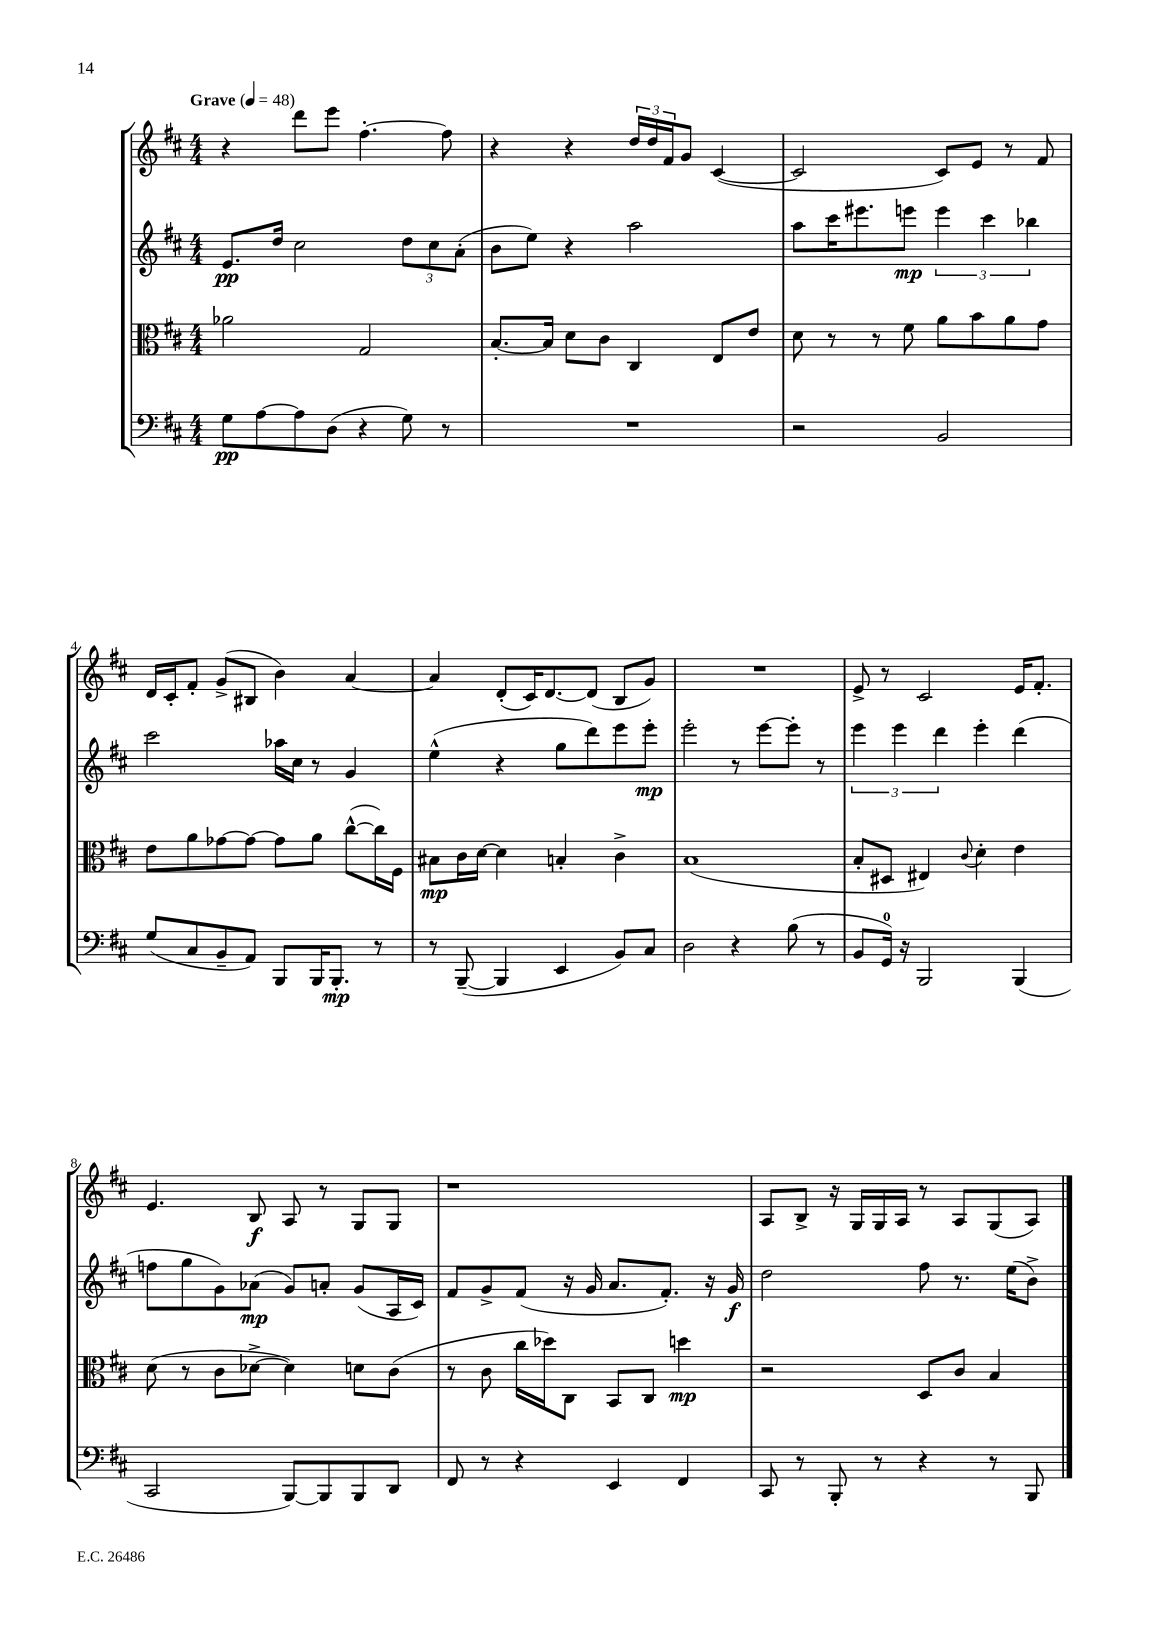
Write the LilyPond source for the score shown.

<<
\new StaffGroup <<
\new Staff = "s0" {
    \clef treble \key d \major \numericTimeSignature \time 4/4 \tempo "Grave" 4 = 48
    r4 d'''8 e'''8 fis''4.~-. fis''8 |
    r4 r4 \tuplet 3/2 { d''16 d''16 fis'16 } g'8 cis'4~( |
    cis'2 cis'8) e'8 r8 fis'8 |
    d'16 cis'16-. fis'8-. g'8->( bis8 b'4) a'4~ |
    a'4 d'8-.( cis'16) d'8.~ d'8( b8 g'8) |
    R1 |
    e'8-> r8 cis'2 e'16 fis'8.-. |
    e'4. b8\f a8 r8 g8 g8 |
    r1 |
    a8 b8-> r16 g16 g16 a16 r8 a8 g8( a8) \bar "|." |
}
\new Staff = "s1" {
    \clef treble \key d \major \numericTimeSignature \time 4/4
    e'8.\pp d''16 cis''2 \tuplet 3/2 { d''8 cis''8 a'8-.( } |
    b'8 e''8) r4 a''2 |
    a''8 cis'''16 eis'''8. e'''8\mp \tuplet 3/2 { e'''4 cis'''4 bes''4 } |
    cis'''2 aes''16 cis''16 r8 g'4 |
    e''4-^( r4 g''8 d'''8) e'''8 e'''8-.\mp |
    e'''2-. r8 e'''8~ e'''8-. r8 |
    \tuplet 3/2 { e'''4 e'''4 d'''4 } e'''4-. d'''4( |
    f''8 g''8 g'8) aes'8\mp( g'8) a'8-. g'8( a16 cis'16) |
    fis'8 g'8-> fis'8( r16 g'16 a'8. fis'8.-.) r16 g'16\f |
    d''2 fis''8 r8. e''16( b'8->) \bar "|." |
}
\new Staff = "s2" {
    \clef alto \key d \major \numericTimeSignature \time 4/4
    aes'2 g2 |
    b8.~-. b16 d'8 cis'8 cis4 e8 e'8 |
    d'8 r8 r8 fis'8 a'8 b'8 a'8 g'8 |
    e'8 a'8 ges'8~ ges'8~ ges'8 a'8 cis''8~-^( cis''16) fis16 |
    bis8\mp cis'16 d'16~ d'4 b4-. cis'4-> |
    b1( |
    b8-. dis8 eis4) \appoggiatura { cis'8 } d'4-. e'4 |
    d'8( r8 cis'8 des'8~-> des'4) d'8 cis'8( |
    r8 cis'8 cis''16 des''16) cis8 b,8 cis8 d''4\mp |
    r2 d8 cis'8 b4 \bar "|." |
}
\new Staff = "s3" {
    \clef bass \key d \major \numericTimeSignature \time 4/4
    g8\pp a8~ a8 d8( r4 g8) r8 |
    R1 |
    r2 b,2 |
    g8( cis8 b,8-- a,8) b,,8 b,,16 b,,8.-.\mp r8 |
    r8 b,,8~--( b,,4 e,4 b,8) cis8 |
    d2 r4 b8( r8 |
    b,8 g,16-0) r16 b,,2 b,,4( |
    cis,2 b,,8~) b,,8 b,,8 d,8 |
    fis,8 r8 r4 e,4 fis,4 |
    cis,8 r8 b,,8-. r8 r4 r8 b,,8 \bar "|." |
}
>>
>>
